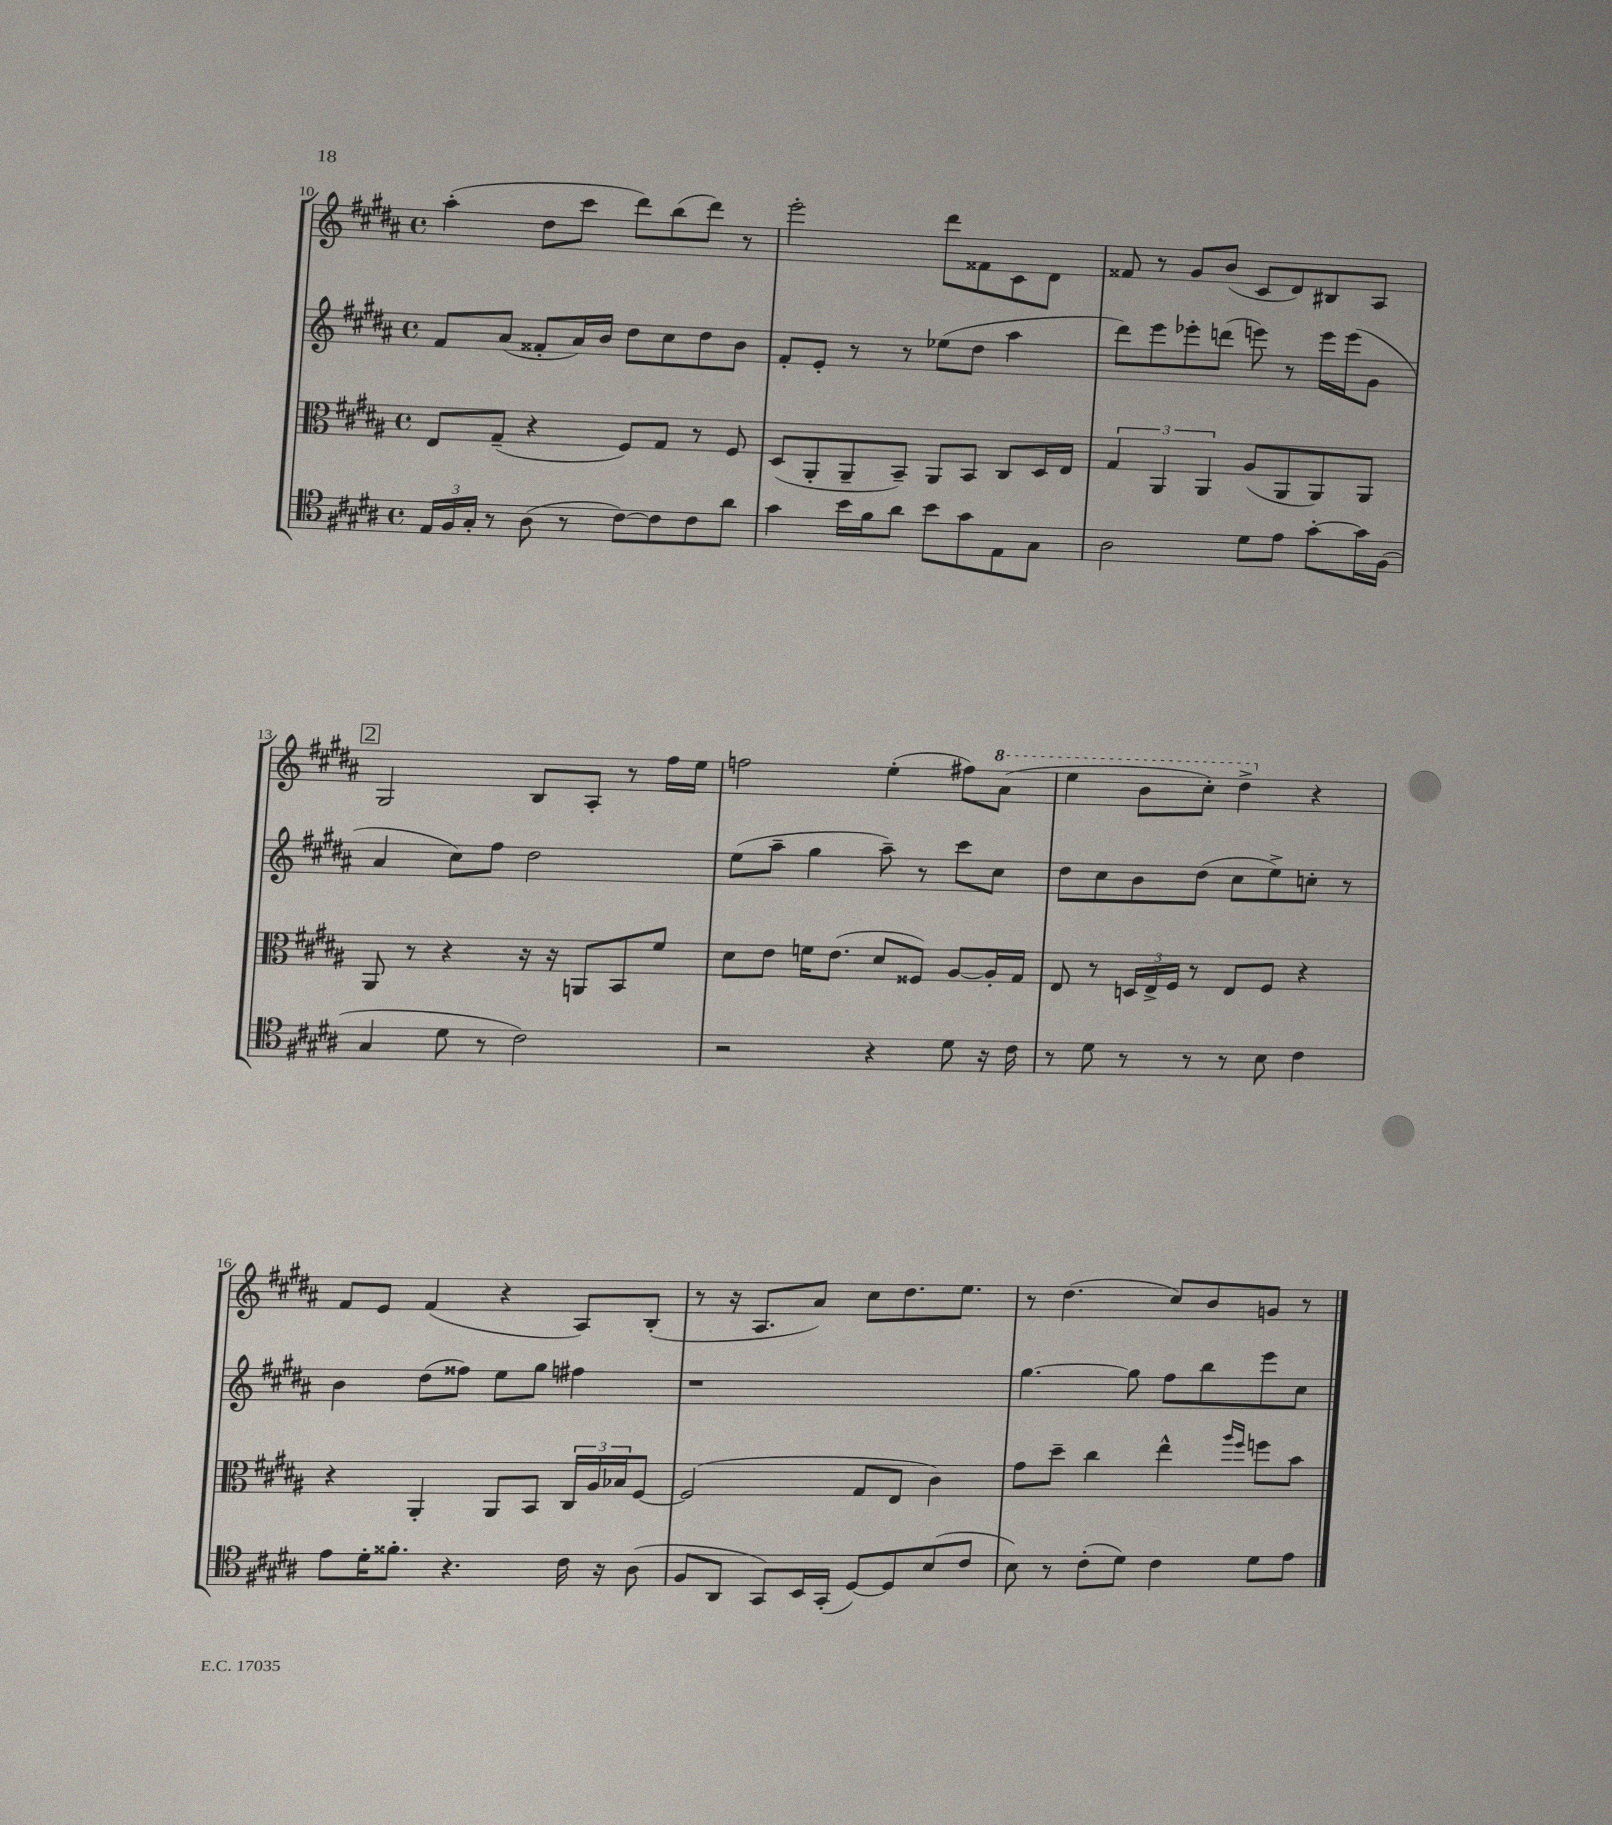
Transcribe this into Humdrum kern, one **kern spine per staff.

**kern	**kern	**kern	**kern
*staff4	*staff3	*staff2	*staff1
*clefC4	*clefC3	*clefG2	*clefG2
*k[f#c#g#d#a#]	*k[f#c#g#d#a#]	*k[f#c#g#d#a#]	*k[f#c#g#d#a#]
*M4/4	*M4/4	*M4/4	*M4/4
*met(c)	*met(c)	*met(c)	*met(c)
24E	8E	8f#	(4aa#'
24F#	.	.	.
24G#'	.	.	.
8r	(8G#~	(8a#	.
(8A#	4r	8f##'	8dd#
8r	.	16a#)	8ccc#
.	.	16b	.
[8c#)	8F#)	8dd#	8ddd#)
8c#]	8G#	8cc#	(8bb
8c#	8r	8dd#	8ddd#)
8a#	8F#	8b	8r
=	=	=	=
4g#	(8D#	8f#'	2eee'
.	8AA#'	8e'	.
16b	8AA#~	8r	.
16f#	.	.	.
8a#	8BB~)	8r	.
8b	8AA#	(8ee-	8ddd#
8g#	8BB	8dd#	8f##
8E	8C#	4aa#	8c#
8G#	16D#	.	8d#
.	16E	.	.
=	=	=	=
2A#	6G#	8ddd#)	8f##
.	.	8eee	8r
.	6AA#	.	.
.	.	8eee-'	8g#
.	6AA#	.	.
.	.	(8ddd	(8b
8d#	(8A#	8eee)	8c#
8e	8AA#	8r	8d#)
[8g#'	8AA#)	16eee	8B#
.	.	(16eee	.
16g#]	8AA#	8g#	8A#
(16F#	.	.	.
=	=	=	=
4G#	8AA#	4a#	2G#
.	8r	.	.
8d#	4r	8cc#)	.
8r	.	8ff#	.
2c#)	16r	2dd#	8B
.	16r	.	.
.	8AA	.	8A#'
.	8BB	.	8r
.	8f#	.	16ff#
.	.	.	16ee
=	=	=	=
2r	8d#	(8ee	2ff
.	8e	8aa#~	.
.	16f	4gg#	.
.	(8.e	.	.
4r	8d#	8aa#~)	(4ee'
.	8F##)	8r	.
8d#	[8A#	8ccc#	8ff#)
16r	16A#']	8cc#	(8aa#
16c#	16G#	.	.
=	=	=	=
8r	8E	8dd#	4eee
8d#	8r	8cc#	.
8r	24D	8b	8bb
.	24E^	.	.
.	24F#	.	.
8r	8r	(8dd#	8ccc#')
8r	8E	8cc#	4ddd#^
8B	8F#	8ee^)	.
4c#	4r	8cc'	4r
.	.	8r	.
=	=	=	=
8e	4r	4b	8f#
16d#'	.	.	8e
8.f##'	.	.	.
.	4AA#'	(8dd#	(4f#
4.r	.	8ff##)	.
.	8AA#	8ee	4r
.	8BB	8gg#	.
16c#	24C#	4ff#	8A#)
.	24A#	.	.
16r	.	.	.
.	24B-	.	.
(8A#	[8F#	.	(8B'
=	=	=	=
8F#	(2F#]	1r	8r
8AA#	.	.	16r
.	.	.	8.A#
8GG#)	.	.	.
16BB	.	.	8a#)
(16GG#'	.	.	.
[8D#)	8G#	.	8cc#
8D#]	8E	.	8.dd#
(8B	4c#)	.	.
.	.	.	8.ee
8c#	.	.	.
=	=	=	=
8B)	8g#	[4.gg#	8r
8r	8dd#~	.	(4.dd#
(8c#'	4cc#	.	.
8d#)	.	8gg#]	.
4c#	4ee^^	8ff#	8cc#)
.	.	8bb	8b
.	16qqaa#	.	.
.	16qqff#	.	.
8d#	8ff	8eee	8g
8e	8b	8cc#	8r
==	==	==	==
*-	*-	*-	*-
